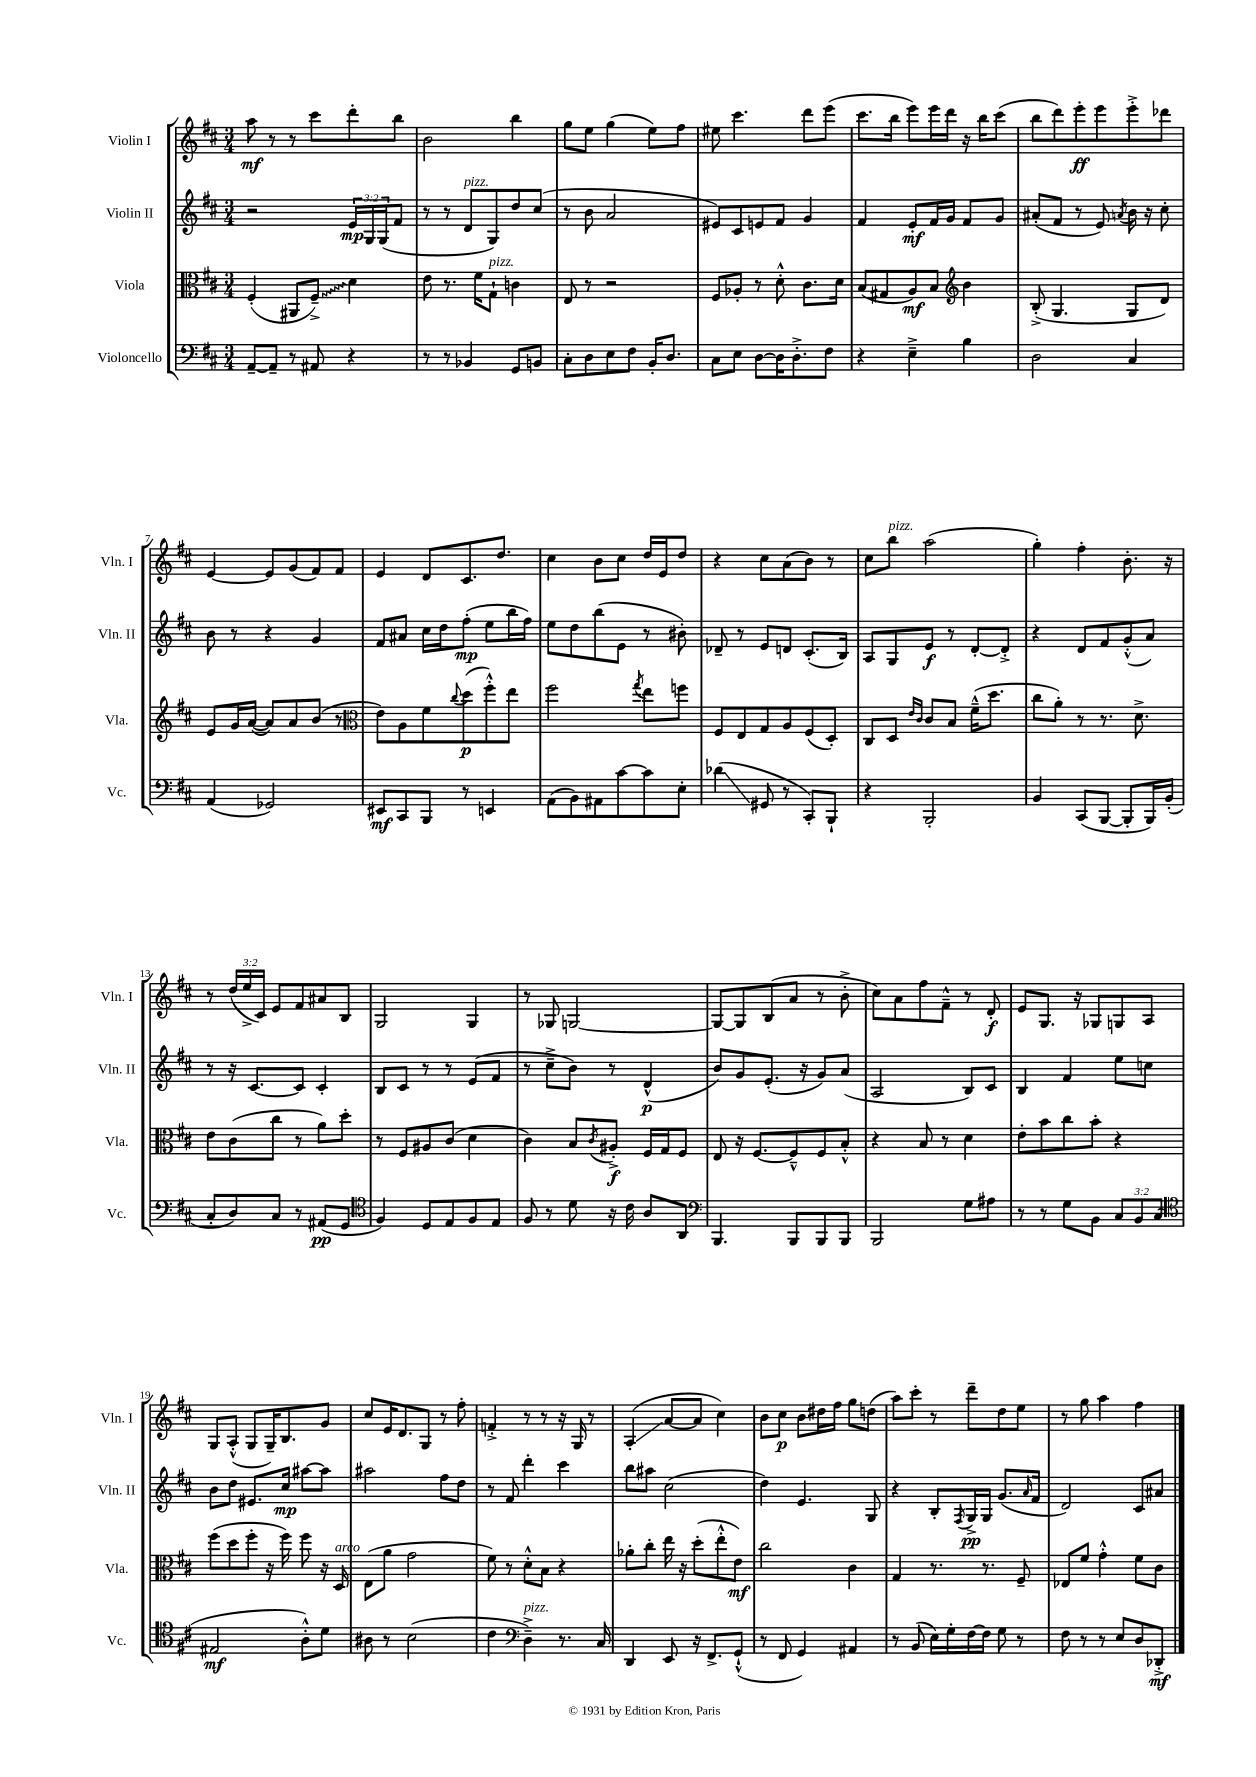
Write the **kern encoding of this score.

**kern	**kern	**kern	**kern
*staff4	*staff3	*staff2	*staff1
*clefF4	*clefC3	*clefG2	*clefG2
*k[f#c#]	*k[f#c#]	*k[f#c#]	*k[f#c#]
*M3/4	*M3/4	*M3/4	*M3/4
[8AA~	(4F#'	2r	8aa
8AA~]	.	.	8r
8r	8AA#	.	8r
8AA#	8F#~^)	.	8ccc#
4r	4d	24e	8ddd'
.	.	24G	.
.	.	(24G	.
.	.	8f#	8bb
=	=	=	=
8r	8e	8r	2b
8r	8.r	8r	.
4BB-	.	8d	.
.	16f#	.	.
.	8G`	8G)	.
8GG	4c	8dd	4bb
8BB	.	(8cc#	.
=	=	=	=
8C#'	8E	8r	8gg
8D	8r	8b	8ee
8E	2r	2a	(4gg
8F#	.	.	.
16BB'	.	.	8ee)
8.D	.	.	.
.	.	.	8ff#
=	=	=	=
8C#	8F#	8e#)	8ee#
8E	8A-'	8c#	4.ccc#
[8D	8r	8e	.
16D]	8d'^^	8f#	.
8.D'^	.	.	.
.	8.c#	4g	8ddd
8F#	.	.	(8eee
.	16d	.	.
=	=	=	=
4r	(8B	4f#	8.ccc#
.	8G#	.	.
.	.	.	16bb
4E~^	8A)	8e'	8eee)
.	8B	16f#	16eee
.	.	16g	16ddd
*	*clefG2	*	*
4B	4b	8f#	16r
.	.	.	16bb
.	.	8g	(8ccc#
=	=	=	=
2D	(8B'^	(8a#'	8bb
.	4.G	8f#	8ddd)
.	.	8r	8eee'
.	.	8e)	8eee
.	.	8qa	.
4C#	8G	16b	8eee'^
.	.	16r	.
.	8d)	8cc#'	8ddd-
=	=	=	=
(4AA	8e	8b	[4e
.	16g	8r	.
.	([16a	.	.
2GG-)	8a])	4r	8e]
.	8a	.	(8g
.	(8b	4g	8f#)
.	8r	.	8f#
=	=	=	=
*	*clefC3	*	*
8EE#	8e)	8f#	4e
8CC#	8A	8a#	.
8BBB	8f#	16cc#	8d
.	.	16dd	.
.	8qqcc#	.	.
8r	(8dd	(8ff#'	8.c#
4EE	8ff#'^^)	8ee	.
.	.	.	8.dd
.	8ee	16bb	.
.	.	16ff#)	.
=	=	=	=
(8AA	2ff#	8ee	4cc#
8BB)	.	8dd	.
8AA#	.	(8bb	8b
[8c#	.	8e	8cc#
.	8qgg	.	.
8c#]	8ee	8r	16dd
.	.	.	16e
8E'	8ff	8b#')	8dd
=	=	=	=
(4d-	8F#	8d-~	4r
.	8E	8r	.
8GG#	8G	8e	8cc#
8r	8A	8d	(8a
8CC#')	(8F#	(8.c#'	8b)
8BBB`	8D')	.	8r
.	.	16B)	.
=	=	=	=
4r	8C#	8A	8cc#
.	8D	8G	8bb
.	16qqe	.	.
.	16qqc#	.	.
2BBB'	8c#	8e	(2aa
.	8B	8r	.
.	(16f#~^^	[8d'	.
.	8.dd	.	.
.	.	8d'^]	.
=	=	=	=
4BB	8cc#	4r	4gg')
.	8a')	.	.
(8CC#	8r	8d	4ff#'
[8BBB	8.r	8f#	.
8BBB']	.	(8g'^^	8.b'
.	8.d^	.	.
16BBB)	.	8a)	.
(16BB'	.	.	16r
=	=	=	=
8C#'	8e	8r	8r
8D)	(8c#	16r	(24dd
.	.	.	24ee^
.	.	[8.c#	.
.	.	.	24c#)
8C#	8cc#	.	8e
8r	8r	8c#]	8f#
(8AA#	8a)	4c#'	8a#
8GG	8dd'	.	8B
=	=	=	=
*clefC4	*	*	*
4F#)	8r	8B	2G
.	8F#	8c#	.
8D	8A#	8r	.
8E	(8c#	8r	.
8F#	4d	(8e	4G
8E	.	8f#	.
=	=	=	=
8F#	4c#)	8r	8r
8r	.	8cc#~^	8G-
8d	8B	8b)	[2G
.	8qc#	.	.
16r	8A#'^	8r	.
16c#	.	.	.
8A	16F#	(4d^^	.
.	16G	.	.
8AA	8F#	.	.
=	=	=	=
*clefF4	*	*	*
4.BBB	8E	8b)	8G_
.	16r	8g	8G]
.	[8.F#	.	.
.	.	(8.e'	(8B
8BBB	8F#~^^]	.	8a
.	.	16r	.
8BBB	8F#	8g)	8r
8BBB	8B'^^	(8a	8b'^
=	=	=	=
2BBB	4r	2A	8cc#)
.	.	.	8a
.	8B	.	8ff#
.	8r	.	8f#~^^
8G	4d	8B)	8r
8A#	.	8c#	8d'
=	=	=	=
8r	8e'	4B	8e
8r	8b	.	8.G
8G	8cc#	4f#	.
.	.	.	16r
8BB	8b'	.	8G-
12C#	4r	8ee	8G
12BB	.	.	.
.	.	8cc	8A
(12C#	.	.	.
=	=	=	=
*clefC4	*	*	*
2E#	(8ff#	8b	8G
.	8dd	8dd	(8A'^^
.	8ff#'	8.e#	8G
.	16r	.	16G~)
.	16ff#)	16cc#	8.B
8A'^^)	8ff#	[8aa#	.
8d	16r	8aa#]	8g
.	16D	.	.
=	=	=	=
8A#	(8E	2aa#	8cc#
8r	8a	.	16e
.	.	.	8.d
(2B	2g	.	.
.	.	.	8G
.	.	8ff#	8r
.	.	8dd	8ff#'
=	=	=	=
4c#	8f#)	8r	4f'^
.	8r	8f#	.
*clefF4	*	*	*
4D~^)	8d'^^	4ddd'	8r
.	8B	.	8r
8.r	4r	4ccc#	16r
.	.	.	16G
.	.	.	8r
16C#	.	.	.
=	=	=	=
4DD	8a-'	8bb	(4A'
.	8cc#'	8aa#	.
8EE	16ee	(2cc#	[8a
.	16r	.	.
16r	(8dd'	.	8a]
8.FF#^	.	.	.
.	8ee'^^	.	4cc#)
(8GG`^^	8e)	.	.
=	=	=	=
8r	2cc#	4dd)	8b
8FF#	.	.	8cc#
4GG)	.	4.e	8b
.	.	.	16dd#
.	.	.	16ff#
4AA#	4c#	.	8gg
.	.	8G	(8dd
=	=	=	=
8r	4G	4r	8aa)
(8BB	.	.	8ccc#'
16E)	8.r	8B'	8r
16G'	.	.	.
.	.	8qF#	.
[16F#	.	16G^	8ddd~
16F#]	8.r	16G	.
8G	.	(8.g	8dd
8r	8F#~	.	8ee
.	.	16qqa	.
.	.	16f#	.
=	=	=	=
8F#	8E-	2d)	8r
8r	8f#	.	8gg
8r	4g'^^	.	4aa
8E	.	.	.
8D	8f#	8c#	4ff#
8DD-'^	8c#	8a#	.
==	==	==	==
*-	*-	*-	*-
